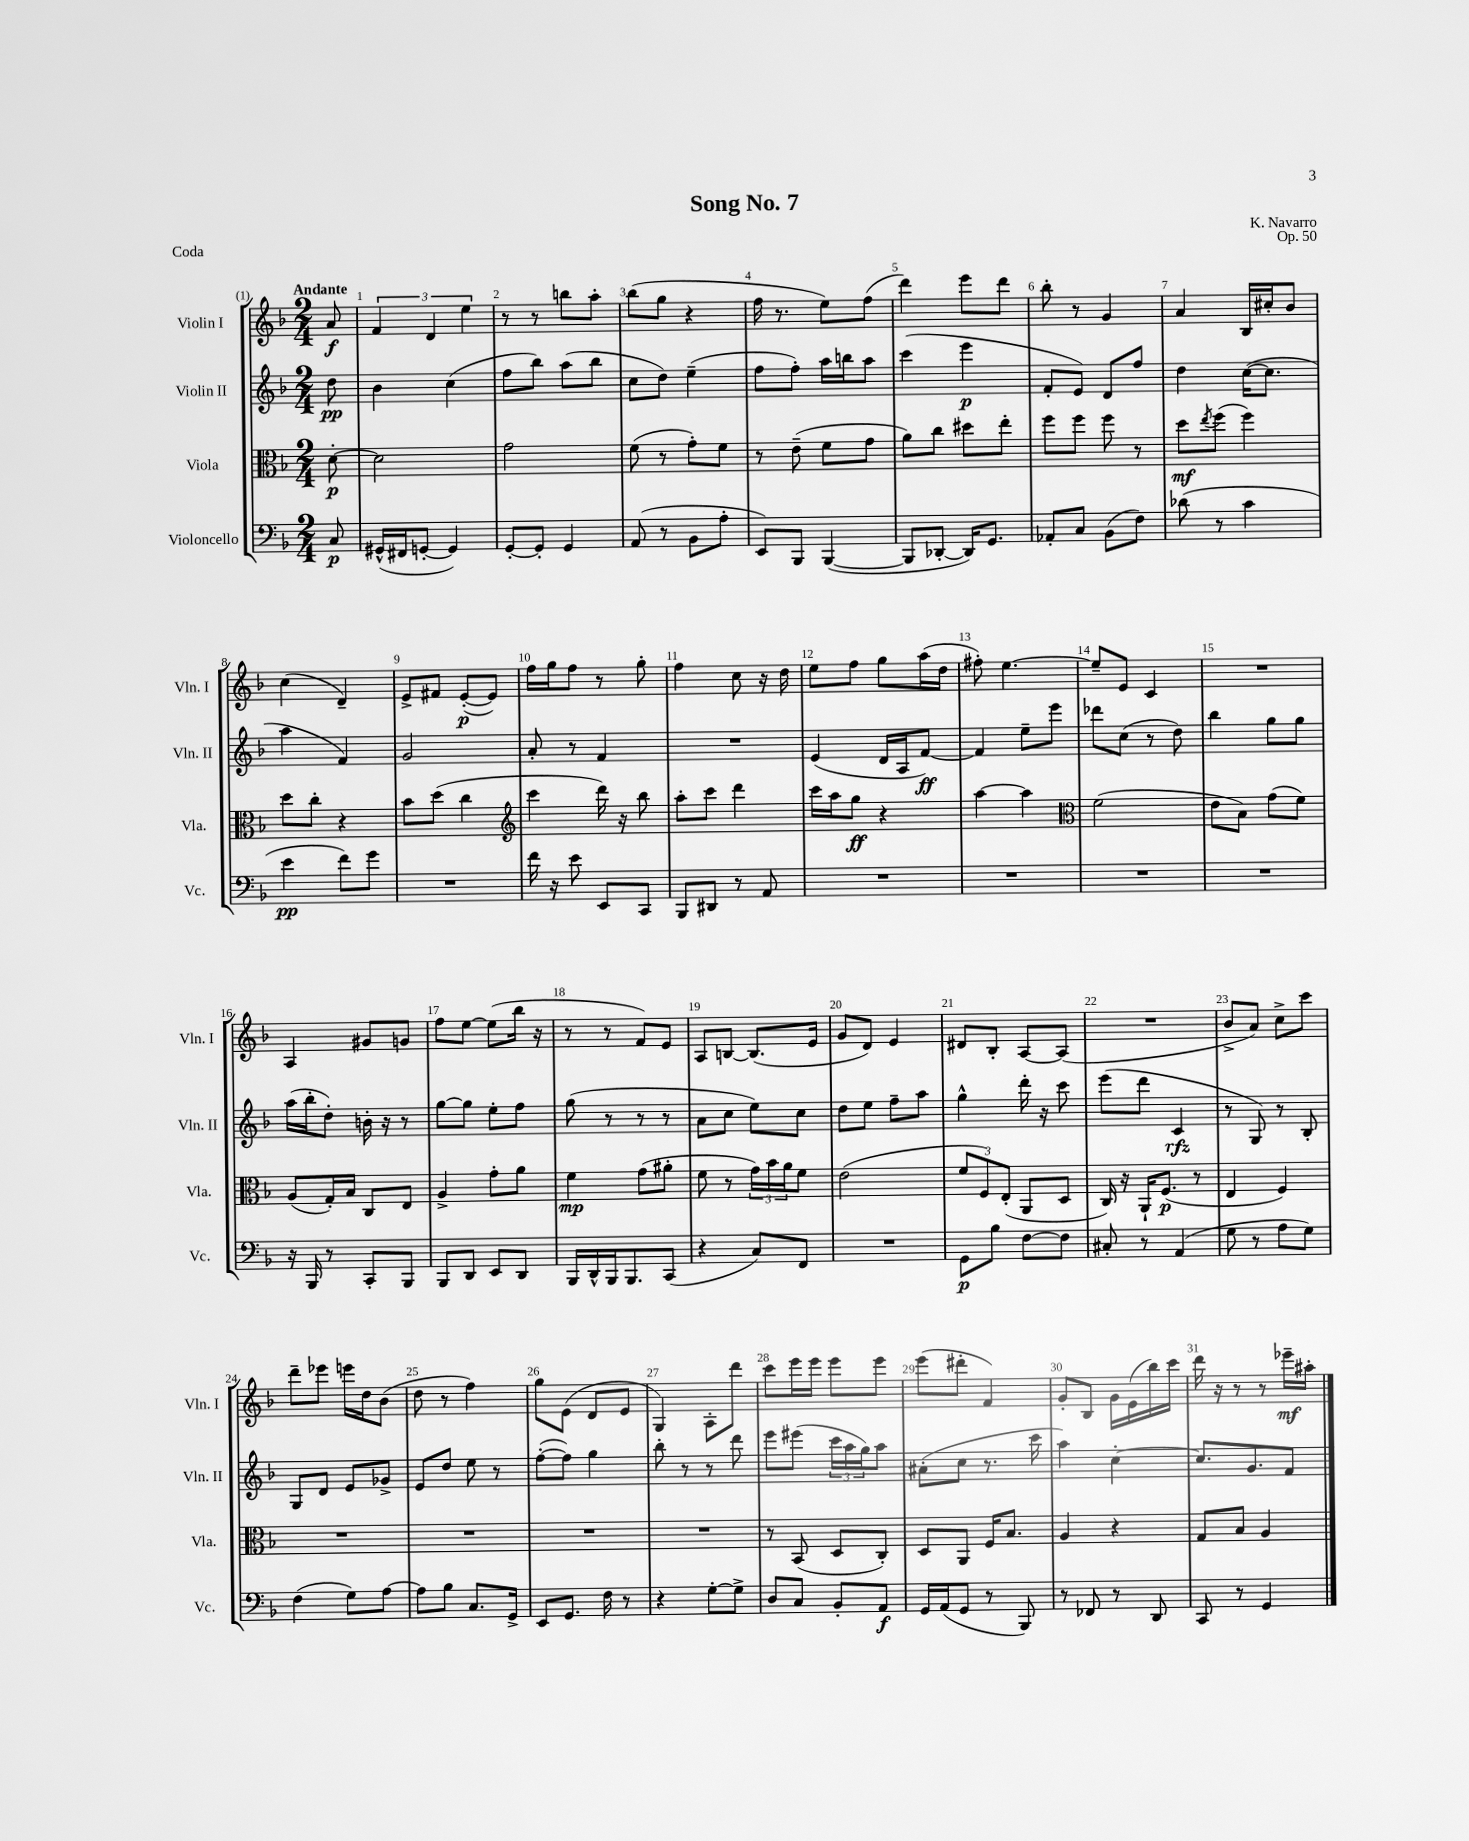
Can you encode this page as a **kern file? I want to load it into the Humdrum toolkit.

**kern	**dynam	**kern	**dynam	**kern	**dynam	**kern	**dynam
*part4	*part4	*part3	*part3	*part2	*part2	*part1	*part1
*staff4	*staff4	*staff3	*staff3	*staff2	*staff2	*staff1	*staff1
*I"Violoncello	*	*I"Viola	*	*I"Violin II	*	*I"Violin I	*
*I'Vc.	*	*I'Vla.	*	*I'Vln. II	*	*I'Vln. I	*
*clefF4	*	*clefC3	*	*clefG2	*	*clefG2	*
*k[b-]	*	*k[b-]	*	*k[b-]	*	*k[b-]	*
*M2/4	*	*M2/4	*	*M2/4	*	*M2/4	*
=	=	=	=	=	=	=	=
!	!	!	!	!	!	!LO:TX:a:B:t=Andante	!
8C/	p	[8d'\	p	8dd\	pp	8a/	f
=1	=1	=1	=1	=1	=1	=1	=1
(16GG#X^^/LL	.	2d\]	.	4b-\	.	6f/	.
16FF#X/J	.	.	.	.	.	.	.
[8GGn'/J	.	.	.	.	.	.	.
.	.	.	.	.	.	6d/	.
4GG/])	.	.	.	(4cc\	.	.	.
.	.	.	.	.	.	6ee\	.
=2	=2	=2	=2	=2	=2	=2	=2
[8GG'/L	.	2g\	.	8ff\L	.	8r	.
8GG'/J]	.	.	.	8bb-\J)	.	8r	.
4GG/	.	.	.	(8aa\L	.	8bbn\L	.
.	.	.	.	8bb-\J	.	8aa'\J	.
=3	=3	=3	=3	=3	=3	=3	=3
(8AA/	.	(8f\	.	8cc\L	.	(8bb-\L	.
8r	.	8r	.	8dd\J)	.	8gg\J	.
8BB-\L	.	8g'\L)	.	(4ee~\	.	4r	.
8A'\J	.	8f\J	.	.	.	.	.
=4	=4	=4	=4	=4	=4	=4	=4
8EE/L)	.	8r	.	8ff\L	.	16ff\	.
.	.	.	.	.	.	8.r	.
8BBB-/J	.	(8e~\	.	8ff'\J)	.	.	.
([4BBB-/	.	8f\L	.	16aa\LL	.	8ee\L)	.
.	.	.	.	16bbn\J	.	.	.
.	.	8g\J	.	8aa\J	.	(8ff\J	.
=5	=5	=5	=5	=5	=5	=5	=5
8BBB-/L]	.	8a\L)	.	(4ccc\	.	4ddd\)	.
[8DD-X'/J	.	8cc\J	.	.	.	.	.
16DD-/KL])	.	8dd#X\L	.	4eee\	p	8eee\L	.
8.GG/J	.	.	.	.	.	.	.
.	.	8ee'\J	.	.	.	8ddd\J	.
=6	=6	=6	=6	=6	=6	=6	=6
8AA-X'/L	.	8ff\L	.	8f'/L	.	8bb-'\	.
8C/J	.	8ff\J	.	8e/J)	.	8r	.
(8BB-\L	.	8ff\	.	8d/L	.	4g/	.
8F\J)	.	8r	.	8ff/J	.	.	.
=7	=7	=7	=7	=7	=7	=7	=7
(8d-X\	.	8dd\L	mf	4dd\	.	4a/	.
.	.	8qee/	.	.	.	.	.
8r	.	(8ff\J	.	.	.	.	.
4c\	.	4ff\)	.	([16cc\KL	.	16B-/LL	.
.	.	.	.	8.cc\J]	.	16cc#X'/J	.
.	.	.	.	.	.	8b-/J	.
!!LO:LB:g=z
=8	=8	=8	=8	=8	=8	=8	=8
4e\	pp	8dd\L	.	4aa\	.	(4cc\	.
.	.	8cc'\J	.	.	.	.	.
8f\L)	.	4r	.	4f/)	.	4d~/)	.
8g\J	.	.	.	.	.	.	.
=9	=9	=9	=9	=9	=9	=9	=9
2r	.	8b-\L	.	2g/	.	8e^/L	.
.	.	(8dd\J	.	.	.	8f#X/J	.
.	.	4cc\	.	.	.	([8e'/L	p
.	.	.	.	.	.	8e/J])	.
=10	=10	=10	=10	=10	=10	=10	=10
*	*	*clefG2	*	*	*	*	*
16f\	.	4ccc\	.	8a'/	.	16ff\LL	.
16r	.	.	.	.	.	16gg\J	.
8e\	.	.	.	8r	.	8ff\J	.
8EE/L	.	16ddd\)	.	4f/	.	8r	.
.	.	16r	.	.	.	.	.
8CC/J	.	8bb-\	.	.	.	8gg'\	.
=11	=11	=11	=11	=11	=11	=11	=11
8BBB-/L	.	8aa'\L	.	2r	.	4ff\	.
8DD#X/J	.	8ccc\J	.	.	.	.	.
8r	.	4ddd\	.	.	.	8cc\	.
8AA/	.	.	.	.	.	16r	.
.	.	.	.	.	.	16dd\	.
=12	=12	=12	=12	=12	=12	=12	=12
2r	.	16ccc\LL	.	(4e/	.	8ee\L	.
.	.	16aa\J	.	.	.	.	.
.	.	8gg\J	ff	.	.	8ff\J	.
.	.	4r	.	16d/LL	.	8gg\L	.
.	.	.	.	16A/J	.	.	.
.	.	.	.	[8f/J)	ff	(16aa\L	.
.	.	.	.	.	.	16dd\JJ	.
=13	=13	=13	=13	=13	=13	=13	=13
2r	.	[4aa\	.	4f/]	.	8ff#X'\)	.
.	.	.	.	.	.	[4.ee\	.
.	.	4aa\]	.	8ee~\L	.	.	.
.	.	.	.	8eee\J	.	.	.
=14	=14	=14	=14	=14	=14	=14	=14
*	*	*clefC3	*	*	*	*	*
2r	.	(2f\	.	8ddd-X\L	.	8ee~/L]	.
.	.	.	.	(8cc\J	.	8e/J	.
.	.	.	.	8r	.	4c/	.
.	.	.	.	8dd\)	.	.	.
=15	=15	=15	=15	=15	=15	=15	=15
2r	.	8e\L	.	4bb-\	.	2r	.
.	.	8B-\J)	.	.	.	.	.
.	.	(8g\L	.	8gg\L	.	.	.
.	.	8f\J)	.	8gg\J	.	.	.
!!LO:LB:g=z
=16	=16	=16	=16	=16	=16	=16	=16
16r	.	(8A/L	.	(16aa\LL	.	4A/	.
16BBB-/	.	.	.	16bb-'\J	.	.	.
8r	.	16G'/L)	.	8dd'\J)	.	.	.
.	.	16B-/JJ	.	.	.	.	.
8CC'/L	.	8C/L	.	16bn'\	.	8g#X/L	.
.	.	.	.	16r	.	.	.
8BBB-/J	.	8E/J	.	8r	.	8gn/J	.
=17	=17	=17	=17	=17	=17	=17	=17
8BBB-/L	.	4A^/	.	[8gg\L	.	8ff\L	.
8DD/J	.	.	.	8gg\J]	.	[8ee\J	.
8EE/L	.	8g'\L	.	8ee'\L	.	(8ee\L]	.
8DD/J	.	8a\J	.	8ff\J	.	16bb-\Jk	.
.	.	.	.	.	.	16r	.
=18	=18	=18	=18	=18	=18	=18	=18
16BBB-/LL	.	4f\	mp	(8gg\	.	8r	.
16DD^^/	.	.	.	.	.	.	.
16BBB-/J	.	.	.	8r	.	8r	.
8.BBB-/	.	.	.	.	.	.	.
.	.	(8g\L	.	8r	.	8f/L)	.
(8CC/J	.	8a#X'\J	.	8r	.	8e/J	.
=19	=19	=19	=19	=19	=19	=19	=19
4r	.	8f\	.	8a\L	.	8A/L	.
.	.	8r	.	8cc\J	.	[8Bn/J	.
8C/L)	.	24g\LL)	.	8ee\L)	.	(8.B/L]	.
.	.	24b-\	.	.	.	.	.
.	.	24a\J	.	.	.	.	.
8FF/J	.	8f\J	.	8cc\J	.	.	.
.	.	.	.	.	.	16e/Jk	.
=20	=20	=20	=20	=20	=20	=20	=20
2r	.	(2e\	.	8dd\L	.	8g/L	.
.	.	.	.	8ee\J	.	8d/J)	.
.	.	.	.	8ff~\L	.	4e/	.
.	.	.	.	8aa\J	.	.	.
=21	=21	=21	=21	=21	=21	=21	=21
8GG\L	p	12f/L	.	4gg^^\	.	8d#X/L	.
.	.	12F/)	.	.	.	.	.
8B-\J	.	.	.	.	.	8B-'/J	.
.	.	(12E'/J	.	.	.	.	.
[8F\L	.	8AA/L	.	16ddd'\	.	[8A/L	.
.	.	.	.	16r	.	.	.
8F\J]	.	8D/J	.	8ccc\	.	(8A/J]	.
=22	=22	=22	=22	=22	=22	=22	=22
8C#X'/	.	16C/)	.	(8eee\L	.	2r	.
.	.	16r	.	.	.	.	.
8r	.	16AA`/KL	.	8ddd\J	.	.	.
.	.	(8.F/J	p	.	.	.	.
(4AA/	.	.	.	4c/	rfz	.	.
.	.	8r	.	.	.	.	.
=23	=23	=23	=23	=23	=23	=23	=23
8G\	.	4E/	.	8r	.	8b-^/L	.
8r	.	.	.	8G/)	.	8a/J)	.
8A\L	.	4F/)	.	8r	.	8cc^\L	.
8G\J)	.	.	.	8B-'/	.	8ccc\J	.
!!LO:LB:g=z
=24	=24	=24	=24	=24	=24	=24	=24
(4F\	.	2r	.	8G/L	.	8ddd~\L	.
.	.	.	.	8d/J	.	8eee-X\J	.
8G\L)	.	.	.	8e/L	.	16eeen\LL	.
.	.	.	.	.	.	16dd\J	.
[8A\J	.	.	.	8g-X^/J	.	(8b-\J	.
=25	=25	=25	=25	=25	=25	=25	=25
8A\L]	.	2r	.	8e/L	.	8dd\	.
8B-\J	.	.	.	8dd/J	.	8r	.
8.C/L	.	.	.	8ee\	.	4ff\)	.
.	.	.	.	8r	.	.	.
16GG^/Jk	.	.	.	.	.	.	.
=26	=26	=26	=26	=26	=26	=26	=26
8EE/L	.	2r	.	([8ff'\L	.	8gg\L	.
8.GG/J	.	.	.	8ff\J])	.	(8e\J	.
.	.	.	.	4gg\	.	8d/L	.
16F\	.	.	.	.	.	.	.
8r	.	.	.	.	.	8e/J	.
=27	=27	=27	=27	=27	=27	=27	=27
4r	.	2r	.	8bb-'\	.	4G/)	.
.	.	.	.	8r	.	.	.
[8G'\L	.	.	.	8r	.	8A'\L	.
8G^\J]	.	.	.	8ddd\	.	8ddd\J	.
=28	=28	=28	=28	=28	=28	=28	=28
8D/L	.	8r	.	8eee\L	.	8ccc\L	.
8C/J	.	(8BB-/	.	(8eee#X\J	.	16eee\L	.
.	.	.	.	.	.	16eee\JJ	.
8BB-'/L	.	8D/L	.	24ccc\LL	.	8eee\L	.
.	.	.	.	24aa\	.	.	.
.	.	.	.	24gg\J)	.	.	.
8AA/J	f	8C'/J)	.	8aa\J	.	8eee\J	.
=29	=29	=29	=29	=29	=29	=29	=29
16GG/LL	.	8D/L	.	(8a#X'\L	.	(8eee\L	.
(16AA/J	.	.	.	.	.	.	.
8GG/J	.	8AA/J	.	8cc\J	.	8ddd#X'\J	.
8r	.	16F/KL	.	8.r	.	4f/)	.
.	.	8.B-/J	.	.	.	.	.
8BBB-/)	.	.	.	.	.	.	.
.	.	.	.	16ccc\	.	.	.
=30	=30	=30	=30	=30	=30	=30	=30
8r	.	4A/	.	4aa\)	.	8g'/L	.
8FF-X/	.	.	.	.	.	8B-/J	.
8r	.	4r	.	[4cc'\	.	16g\LL	.
.	.	.	.	.	.	(16e\	.
8DD/	.	.	.	.	.	16bb-\)	.
.	.	.	.	.	.	16ccc\JJ	.
=31	=31	=31	=31	=31	=31	=31	=31
8CC/	.	8G/L	.	8.cc/L]	.	16ddd\	.
.	.	.	.	.	.	16r	.
8r	.	8B-/J	.	.	.	8r	.
.	.	.	.	8.g/	.	.	.
4GG/	.	4A/	.	.	.	8r	.
.	.	.	.	8f/J	.	16eee-X~\LL	mf
.	.	.	.	.	.	16aa#X'\JJ	.
==	==	==	==	==	==	==	==
*-	*-	*-	*-	*-	*-	*-	*-
